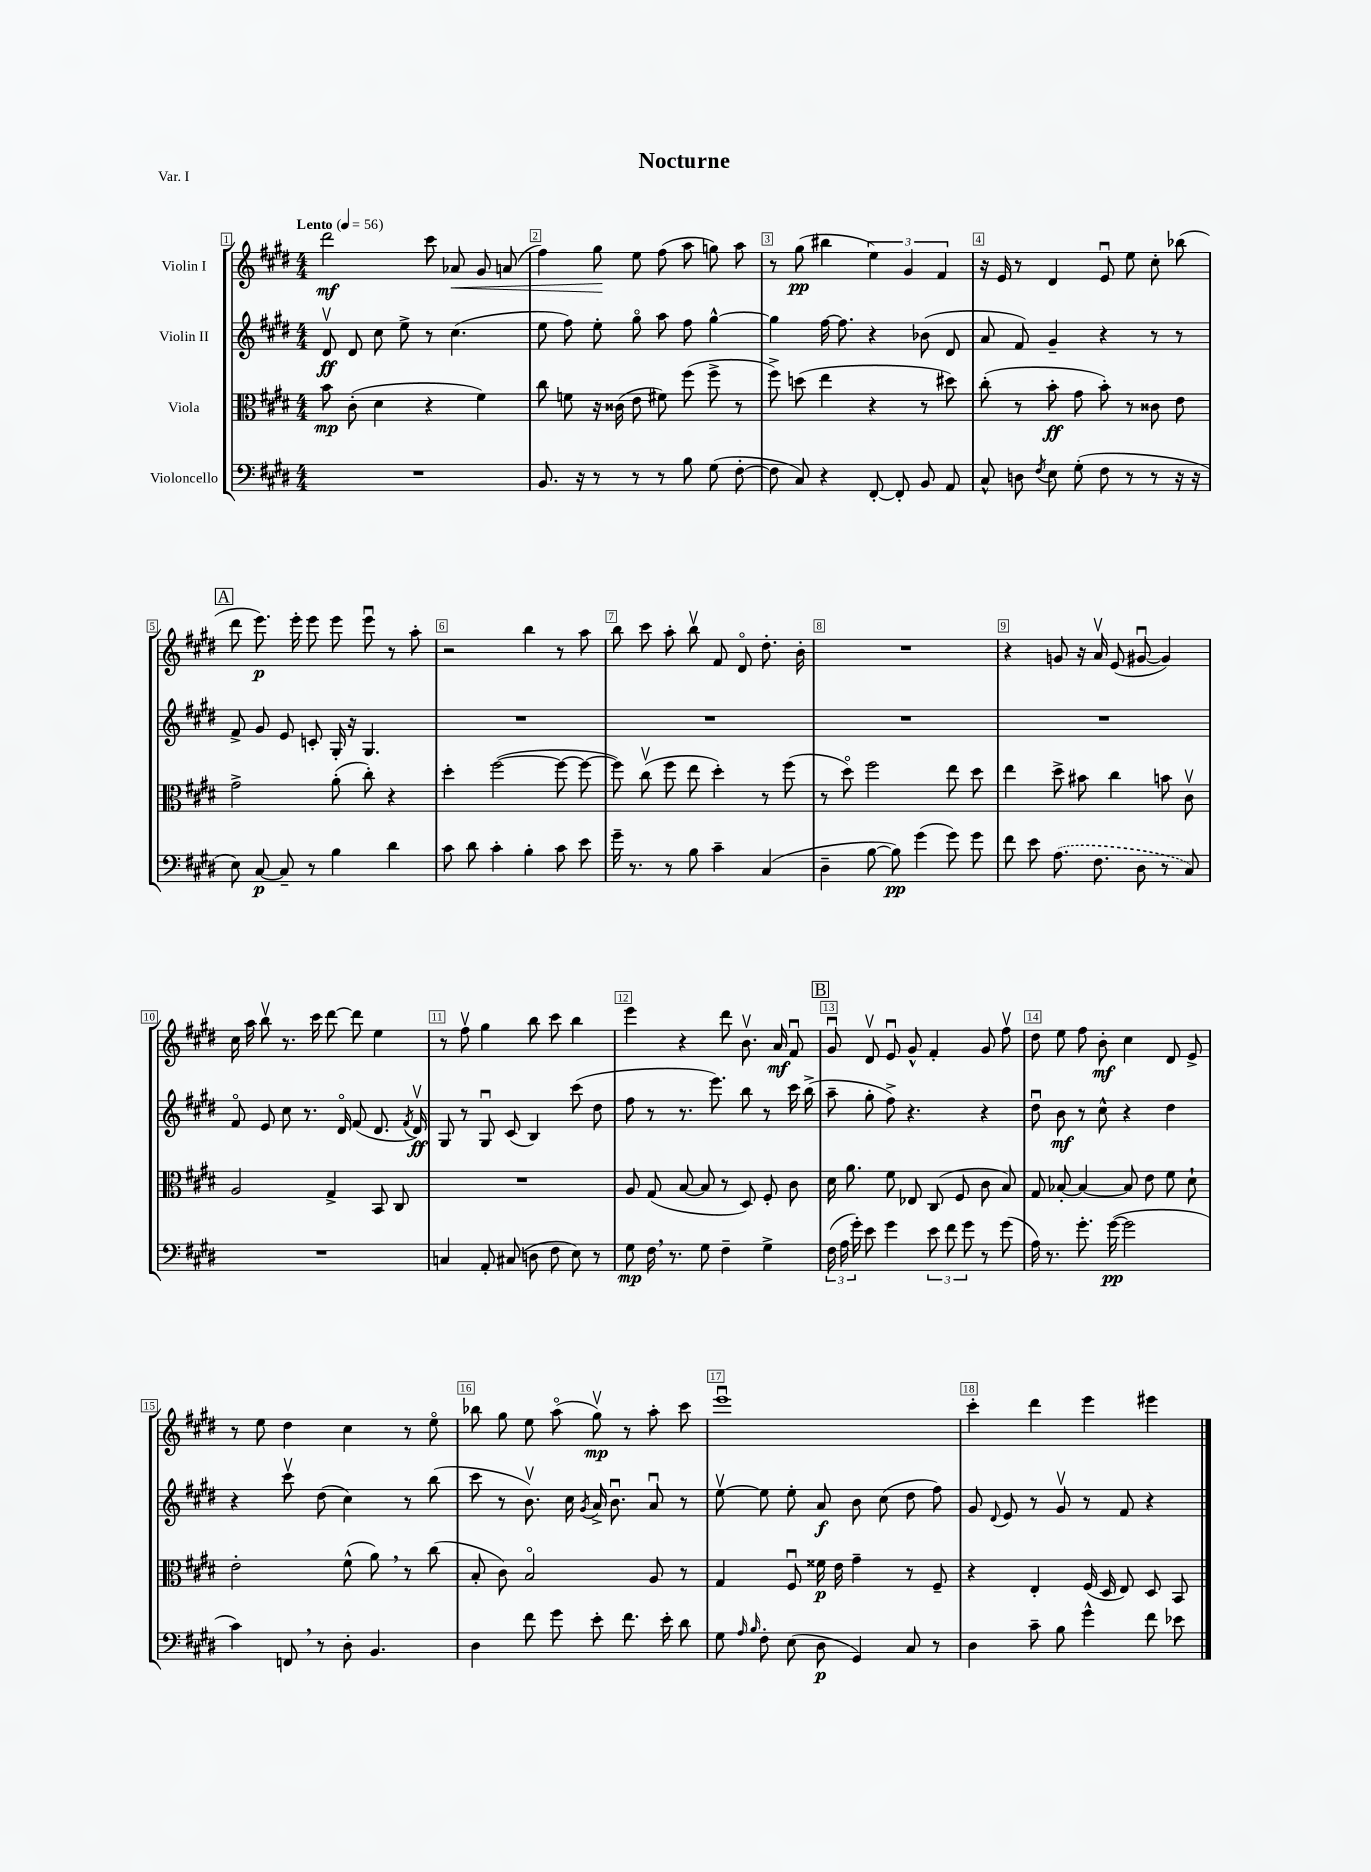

**kern	**kern	**kern	**kern
*staff4	*staff3	*staff2	*staff1
*clefF4	*clefC3	*clefG2	*clefG2
*k[f#c#g#d#]	*k[f#c#g#d#]	*k[f#c#g#d#]	*k[f#c#g#d#]
*M4/4	*M4/4	*M4/4	*M4/4
*MM56	*MM56	*MM56	*MM56
1r	8b	8d#v	2ddd#
.	(8c#'	8d#	.
.	4d#	8cc#	.
.	.	8ee^	.
.	4r	8r	8ccc#
.	.	(4.cc#	8a-
.	4f#)	.	8g#
.	.	.	(8a
=	=	=	=
8.BB	8cc#	8ee	4ff#)
.	8f	8ff#)	.
16r	.	.	.
8r	16r	8ee'	8gg#
.	(16c##	.	.
8r	8e	8gg#o	8ee
8r	8f#)	8aa	(8ff#
8B	(8ff#	8ff#	8aa
(8G#	8ff#^	[4gg#^^	8gg)
[8F#'	8r	.	8aa
=	=	=	=
8F#]	8ff#^)	4gg#]	8r
8C#)	(8dd	.	(8gg#
4r	4ee	[16ff#	4bb#
.	.	8.ff#]	.
[8FF#'	4r	4r	6ee)
8FF#']	.	.	.
.	.	.	6g#
8BB	8r	(8b-	.
.	.	.	6f#
8AA	8dd#)	8d#	.
=	=	=	=
8C#^^	(8cc#'	8a	16r
.	.	.	16e
8D	8r	8f#)	8r
8qF#	.	.	.
8E	8b'	4g#~	4d#
(8G#'	8g#	.	.
8F#	8b')	4r	8eu
8r	8r	.	8ee
8r	8c##	8r	8cc#'
16r	8e	8r	(8bb-
16r	.	.	.
=	=	=	=
8E)	2g#^	8f#^	8ddd#
[8C#	.	8g#	8.eee)
8C#~]	.	8e	.
.	.	.	16eee'
8r	.	8c'	8eee
4B	(8a'	16G#'	8eee
.	.	16r	.
.	8cc#')	4.G#	8eeeu
4d#	4r	.	8r
.	.	.	8aa'
=	=	=	=
8c#	4dd#'	1r	2r
8d#	.	.	.
4c#'	([2ff#	.	.
4B'	.	.	4bb
8c#	8ff#_	.	8r
8e	8ff#_	.	8aa
=	=	=	=
16g#~	8ff#])	1r	8bb
8.r	.	.	.
.	(8cc#v	.	8ccc#
8r	8ff#	.	8aa'
8B	8ee	.	8bbv
4c#~	4dd#')	.	8f#
.	.	.	8d#o
(4C#	8r	.	8.dd#'
.	(8ff#	.	.
.	.	.	16b'
=	=	=	=
4D#~	8r	1r	1r
.	8dd#o)	.	.
[8B	2ff#	.	.
8B])	.	.	.
(4g#	.	.	.
8g#)	8ee	.	.
8g#	8dd#	.	.
=	=	=	=
8f#	4ee	1r	4r
8e	.	.	.
(8.A	8dd#^	.	8g
.	8b#	.	16r
8.F#	.	.	16av
.	4cc#	.	(8e
8D#	.	.	[8g#u
8r	8b	.	4g#])
8C#)	8c#v	.	.
=	=	=	=
1r	2A	8f#o	16cc#
.	.	.	16aa
.	.	8e	8bbv
.	.	8cc#	8.r
.	.	8.r	.
.	.	.	16ccc#
.	4G#^	.	[8ddd#
.	.	16d#o	.
.	.	(8f#	8ddd#]
.	8BB	8.d#	4ee
.	8C#	.	.
.	.	8qf#	.
.	.	16d#v)	.
=	=	=	=
4C	1r	8G#	8r
.	.	8r	8ff#v
8AA'	.	8G#u	4gg#
(8C#	.	(8c#	.
8D	.	4B)	8bb
8F#	.	.	8ccc#
8E)	.	(8ccc#	4bb
8r	.	8dd#	.
=	=	=	=
8G#	8A	8ff#	4eee
16F#	(8G#	8r	.
8.r	.	.	.
.	[8B	8.r	4r
8G#	8B]	.	.
.	.	8.eee)	.
4F#~	8r	.	8ddd#
.	8D#)	8bb	8.bv
4G#^	8F#'	8r	.
.	.	.	16a
.	8c#	16ccc#	8f#u
.	.	(16bb^	.
=	=	=	=
(24F#	16d#	8aa~	8g#u
24A	.	.	.
.	8.a	.	.
24g#')	.	.	.
8e	.	8gg#'	8d#v
4g#	8f#	8ff#^)	8eu
.	8E-	4.r	8g#^^
12e	(8C#	.	4f#'
12f#	.	.	.
.	8F#	.	.
12g#	.	.	.
8r	8c#	4r	8g#
(8g#	8B)	.	8ff#v
=	=	=	=
16A)	8G#	8dd#u	8dd#
8.r	.	.	.
.	[8B-'	8b	8ee
8.g#'	4B-_	8r	8ff#
.	.	8cc#^^	8b'
([16g#	.	.	.
2g#]	8B-]	4r	4cc#
.	8e	.	.
.	8f#	4dd#	8d#
.	8d#`	.	8e^
=	=	=	=
4c#)	2e'	4r	8r
.	.	.	8ee
8FF	.	8ccc#v	4dd#
8r	.	(8dd#	.
8D#'	(8f#^^	4cc#)	4cc#
4.BB	8a)	.	.
.	8r	8r	8r
.	(8cc#	(8bb	8eeo
=	=	=	=
4D#	8B'	8ccc#	8bb-
.	8c#)	8r	8gg#
8f#	2Bo	8.bv)	8ee
8g#	.	.	(8aao
.	.	16cc#	.
.	.	8qg#	.
8e'	.	16a^	8gg#v)
.	.	8.bu	.
8.f#	.	.	8r
.	8A	8au	8aa'
16e'	.	.	.
8d#	8r	8r	8ccc#
=	=	=	=
8G#	4G#	[8eev	1eeeu
16qqA	.	.	.
16qqB	.	.	.
8F#'	.	8ee]	.
(8E	8F#u	8ee'	.
8D#	16f##	8a	.
.	16e	.	.
4GG#)	4g#~	8b	.
.	.	(8cc#	.
8C#	8r	8dd#	.
8r	8F#~	8ff#)	.
=	=	=	=
4D#	4r	8g#	4ccc#'
.	.	8qqd#	.
.	.	8e	.
8c#~	4E'	8r	4ddd#
8B	.	8g#v	.
4g#^^	(16F#	8r	4eee
.	16D#	.	.
.	8E)	8f#	.
8f#	8D#	4r	4eee#
8e-	8BB	.	.
==	==	==	==
*-	*-	*-	*-
